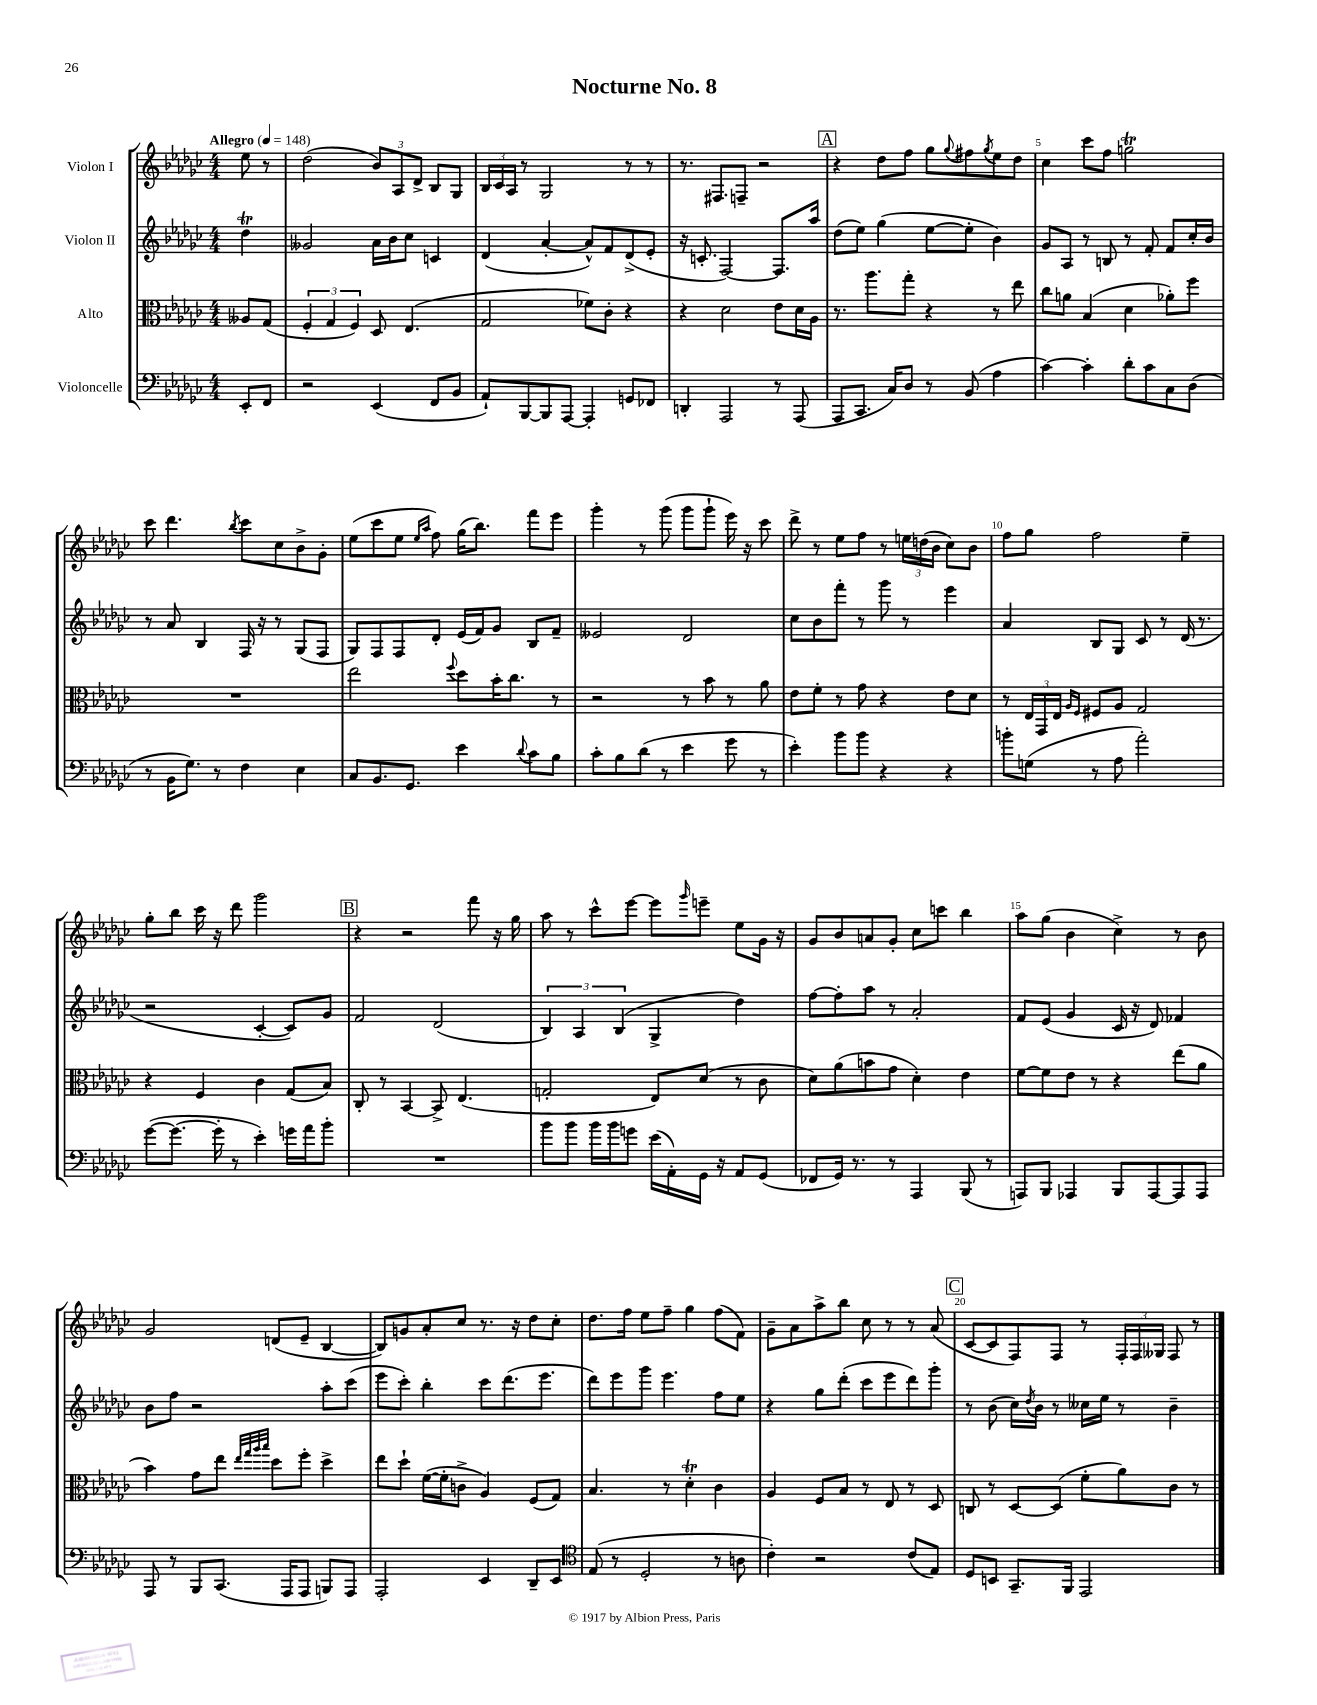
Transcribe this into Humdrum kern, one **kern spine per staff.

**kern	**kern	**kern	**kern
*staff4	*staff3	*staff2	*staff1
*clefF4	*clefC3	*clefG2	*clefG2
*k[b-e-a-d-g-c-]	*k[b-e-a-d-g-c-]	*k[b-e-a-d-g-c-]	*k[b-e-a-d-g-c-]
*M4/4	*M4/4	*M4/4	*M4/4
*MM148	*MM148	*MM148	*MM148
8EE-'	8A--	4dd-	8ee-
8FF	(8G-	.	8r
=	=	=	=
2r	6F'	2g--	(2dd-
.	6G-	.	.
.	6F)	.	.
(4EE-	8D-	16a-	12b-)
.	.	16b-	.
.	.	.	12A-
.	(4.E-	8cc-	.
.	.	.	12d-^
8FF	.	4c	8B-
8BB-	.	.	8G-
=	=	=	=
8AA-`)	2G-	(4d-	24B-
.	.	.	24c-
.	.	.	24A-
[8BBB-	.	.	8r
8BBB-]	.	[4a-'	2G-
[8AAA-	.	.	.
4AAA-']	8f-)	8a-^^])	.
.	8c-'	8f	.
8GG	4r	(8d-^	8r
8FF-	.	8e-'	8r
=	=	=	=
4DD'	4r	16r	8.r
.	.	8.c'	.
.	.	.	8.F#
2AAA-	2d-	[2F)	.
.	.	.	8F~
.	.	.	2r
8r	8e-	8.F]	.
(8AAA-	16d-	.	.
.	16A-	16aa-	.
=	=	=	=
8AAA-	8.r	(8dd-	4r
8.CC-	.	8ee-)	.
.	8.aa-	.	.
.	.	(4gg-	8dd-
16C-)	.	.	.
8D-	8gg-'	.	8ff
8r	4r	[8ee-	8gg-
.	.	.	8qqgg-
(8BB-	.	8ee-']	8ff#
.	.	.	8qgg-
4A-	8r	4b-)	8ee-
.	8ee-	.	8dd-
=	=	=	=
[4c-)	8cc-	8g-	4cc-
.	8a	8A-	.
4c-']	(4B-	8r	8ccc-
.	.	8B	8ff
8d-'	4d-	8r	2gg
8c-	.	8f'	.
8C-	8a-')	8f	.
(8D-	8ff	16cc-'	.
.	.	16b-	.
=	=	=	=
8r	1r	8r	8ccc-
16BB-	.	8a-	4.ddd-
8.G-)	.	.	.
.	.	4B-	.
8r	.	.	.
.	.	.	8qbb-
4F	.	16F	8ccc-
.	.	16r	.
.	.	8r	8cc-
4E-	.	(8G-	8b-^
.	.	8F	8g-'
=	=	=	=
8C-	2ee-	8G-)	(8ee-
8.BB-	.	8F	8ccc-
.	.	8F	8ee-
8.GG-	.	.	.
.	.	.	16qqee-
.	.	.	16qqaa-
.	.	8d-'	8ff)
.	8qqff	.	.
4e-	8dd-	(16e-	(16gg-
.	.	16f)	8.bb-)
.	16b-'	8g-	.
.	8.cc-	.	.
8qqd-	.	.	.
8c-	.	8B-	8fff
8B-	8r	8f~	8eee-
=	=	=	=
8c-'	2r	2e--	4ggg-'
8B-	.	.	.
(8d-	.	.	8r
8r	.	.	(8ggg-
4e-	8r	2d-	8ggg-
.	8b-	.	8ggg-`
8g-	8r	.	16eee-)
.	.	.	16r
8r	8a-	.	8ccc-
=	=	=	=
4e-')	8e-	8cc-	8ddd-^
.	8f'	8b-	8r
8b-	8r	8fff'	8ee-
8b-	8g-	8r	8ff
4r	4r	8ggg-	8r
.	.	8r	24ee
.	.	.	(24dd
.	.	.	24b-
4r	8e-	4eee-	8cc-)
.	8d-	.	8b-
=	=	=	=
8b'	8r	4a-	8ff
(8G	24E-	.	8gg-
.	24GG-	.	.
.	24E-	.	.
.	16qqA-	.	.
.	16qqF	.	.
8r	8F#	8B-	2ff
8A-	8A-	8G-	.
2a-')	2G-	8c-	.
.	.	8r	.
.	.	(16d-	4ee-~
.	.	8.r	.
=	=	=	=
([8g-	4r	2r	8gg-'
8.g-_	.	.	8bb-
.	4F	.	16ccc-
16g-']	.	.	16r
8r	.	.	8ddd-
4e-')	4c-	[4c-'	2ggg-
16g	(8G-	8c-])	.
16a-	.	.	.
8b-'	8B-)	8g-	.
=	=	=	=
1r	8C-'	2f	4r
.	8r	.	.
.	[4BB-	.	2r
.	8BB-^]	(2d-	.
.	(4.E-	.	.
.	.	.	8fff
.	.	.	16r
.	.	.	16gg-
=	=	=	=
8b-	2G'	6B-)	8aa-
8b-	.	.	8r
.	.	6A-	.
16b-	.	.	8ccc-^^
16b-	.	.	.
.	.	(6B-	.
8g	.	.	[8eee-
(16e-	8E-)	4G-^	8eee-]
16AA-')	.	.	.
.	.	.	16qqggg-
16GG-	(8d-	.	8eee~
16r	.	.	.
8AA-	8r	4dd-)	8ee-
(8GG-	8c-	.	16g-
.	.	.	16r
=	=	=	=
8FF-	8d-)	[8ff	8g-
16GG-)	(8a-	8ff']	8b-
8.r	.	.	.
.	8b	8aa-	8a
8r	8g-	8r	8g-'
4AAA-	4d-')	2a-'	8cc-
.	.	.	8ccc
(8BBB-	4e-	.	4bb-
8r	.	.	.
=	=	=	=
8AAA)	[8f	8f	8aa-
8BBB-	8f]	(8e-	(8gg-
4AAA-	8e-	4g-	4b-
.	8r	.	.
8BBB-	4r	16c-	4cc-^)
.	.	16r	.
[8AAA-	.	8d-)	.
8AAA-]	(8ee-	4f-	8r
8AAA-	8a-	.	8b-
=	=	=	=
8AAA-	4b-)	8b-	2g-
8r	.	8ff	.
8BBB-	8g-	2r	.
(8.CC-	8ee-	.	.
.	32qqee-	.	.
.	32qqgg-	.	.
.	32qqaa-	.	.
.	32qqbb-	.	.
.	8dd-	.	(8d
16AAA-	.	.	.
8AAA-	8ff'	.	8e-~
8BBB)	4dd-^	8aa-'	[4B-
8AAA-	.	(8ccc-	.
=	=	=	=
2AAA-'	8ee-	8eee-	8B-])
.	8dd-`	8ccc-')	8g
.	([16f	4bb-'	8a-'
.	16f']	.	.
.	8c^	.	8cc-
4EE-	4A-)	8ccc-	8.r
.	.	(8.ddd-	.
.	.	.	16r
8DD-~	(8F	.	8dd-
.	.	8.eee-	.
8EE-	8G-)	.	8cc-'
=	=	=	=
*clefC4	*	*	*
(8E-	4.B-	8ddd-)	8.dd-
8r	.	8eee-	.
.	.	.	16ff
2D-'	.	8ggg-	8ee-
.	8r	4.eee-	8ff~
.	4d-'	.	4gg-
8r	4c-	8ff	(8ff
8A	.	8ee-	8f)
=	=	=	=
4c-')	4A-	4r	8g-~
.	.	.	8a-
2r	8F	8gg-	8aa-^
.	8B-	(8ddd-'	8bb-
.	8r	8ccc-	8cc-
.	8E-	8eee-	8r
(8c-	8r	8ddd-)	8r
8E-)	8D-	8ggg-'	(8a-
=	=	=	=
8D-	8C	8r	[8c-
8BB	8r	(8b-	8c-]
8.GG-~	[8D-	16cc-)	8F)
.	.	8qdd-	.
.	.	16b-	.
.	(8D-]	8r	8F
16FF	.	.	.
2EE-	8f'	16cc--	8r
.	.	16ee-	.
.	8a-)	8r	24F'
.	.	.	24F
.	.	.	24G--
.	8c-	4b-~	8F
.	8r	.	8r
==	==	==	==
*-	*-	*-	*-
